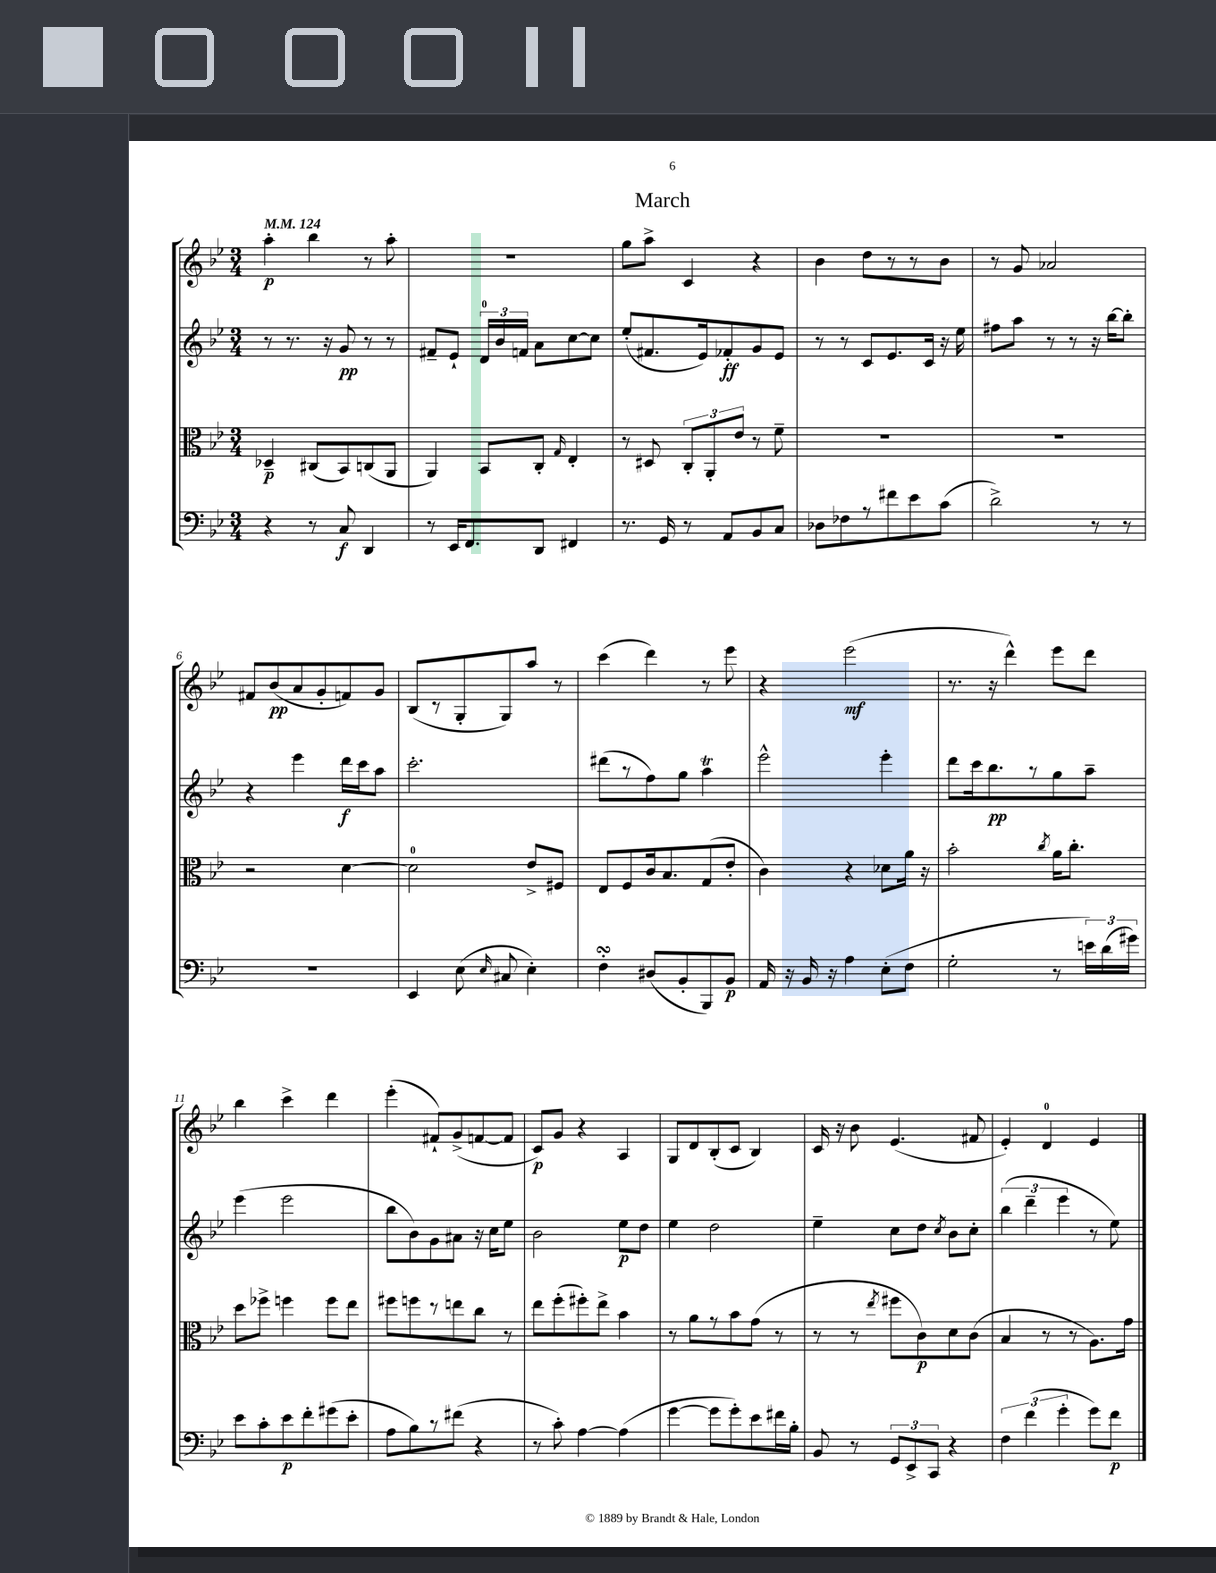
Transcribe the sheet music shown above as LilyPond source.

\header { title = "March" }
<<
\new StaffGroup <<
\new Staff = "s0" {
    \clef treble \key bes \major \numericTimeSignature \time 3/4 \tempo 4 = 124
    \autoBeamOff a''4-.\p bes''4 r8 a''8-. |
    R2. |
    g''8[ a''8]-> c'4 r4 |
    bes'4 d''8[ r8 r8 bes'8] |
    r8 g'8 aes'2 |
    fis'8[ bes'8\pp( a'8 g'8-. f'8) g'8] |
    bes8[( r8 g8-. g8) a''8] r8 |
    c'''4( d'''4) r8 ees'''8 |
    r4 ees'''2\mf( |
    r8. r16 d'''4-^) ees'''8[ d'''8] |
    bes''4 c'''4-> d'''4 |
    ees'''4-.( fis'8[-!) g'8->( f'8~ f'8] |
    c'8[\p) g'8] r4 a4 |
    g8[ d'8 bes8-.( c'8] bes4) |
    c'16 r16 bes'8 ees'4.( fis'8 |
    ees'4-.) d'4-0 ees'4 \bar "|." |
}
\new Staff = "s1" {
    \clef treble \key bes \major \numericTimeSignature \time 3/4
    \autoBeamOff r8 r8. r16 g'8\pp r8 r8 |
    fis'8[-- ees'8]-! \tuplet 3/2 { d'16[-0 bes'16 f'16] } a'8[ c''8~ c''8] |
    ees''8[-.( fis'8. ees'16) fes'8-.\ff g'8 ees'8] |
    r8 r8 c'8[ ees'8. c'16] r16 ees''16 |
    fis''8[ a''8] r8 r8 r16 bes''16[~ bes''8]-. |
    r4 ees'''4 d'''16[\f c'''16 a''8] |
    c'''2.-. |
    dis'''8[( r8 f''8) g''8] a''4\trill |
    ees'''2-^ ees'''4-. |
    d'''8[ c'''16 bes''8.\pp r8 g''8 a''8]-- |
    ees'''4( ees'''2 |
    bes''8[ bes'8) g'8 ais'8] r16 c''16[ ees''8] |
    bes'2 ees''8[\p d''8] |
    ees''4 d''2 |
    ees''4-- c''8[ d''8] \acciaccatura { c''8 } bes'8[ c''8]-. |
    \tuplet 3/2 { bes''4( d'''4-- ees'''4 } r8 ees''8) \bar "|." |
}
\new Staff = "s2" {
    \clef alto \key bes \major \numericTimeSignature \time 3/4
    \autoBeamOff des4--\p cis8[( bes,8) c8( a,8] |
    a,4) bes,8[ c8]-. \grace { g16 } ees4-. |
    r8 dis8 \tuplet 3/2 { c8[-. a,8-. ees'8] } r8 f'8-- |
    R2. |
    R2. |
    r2 d'4~ |
    d'2-0 ees'8[-> fis8] |
    ees8[ f8 c'16 bes8. g8( ees'8]-. |
    c'4) r4 des'8[ a'16] r16 |
    bes'2-. \acciaccatura { c''8 } a'16[ c''8.]-. |
    d''8[ fes''8]-> f''4 f''8[ ees''8] |
    fis''8[ f''8 r8 e''8 c''8] r8 |
    ees''8[ f''8-.( fis''8-.) ees''8]-> bes'4 |
    r8 a'8[ r8 bes'8 g'8]( r8 |
    r8 r8 \acciaccatura { ees''8 } fis''8[ c'8\p) d'8 c'8]( |
    bes4 r8 r8 a8.[) g'16] \bar "|." |
}
\new Staff = "s3" {
    \clef bass \key bes \major \numericTimeSignature \time 3/4
    \autoBeamOff r4 r8 c8\f d,4 |
    r8 ees,16[ f,8. d,8] fis,4 |
    r8. g,16 r8 a,8[ bes,8 c8] |
    des8[ fes8 r8 fis'8 ees'8 c'8]( |
    d'2->) r8 r8 |
    R2. |
    ees,4 ees8( \grace { ees16 } cis8 ees4-.) |
    f4-.\turn dis8[( bes,8-. bes,,8) bes,8]\p |
    a,16 r16 bes,16 r16 a4 ees8[-.( f8] |
    g2-. r8 \tuplet 3/2 { e'16[) d'16( gis'16]) } |
    ees'8[ c'8-. ees'8\p f'8-. gis'8( ees'8]-. |
    a8[ bes8) r8 fis'8]( r4 |
    r8 c'8-.) a4~ a4( |
    g'4~ g'8[ g'8-.) ees'8 fis'16 bes16]-. |
    bes,8 r8 \tuplet 3/2 { g,8[ ees,8-> c,8] } r4 |
    \tuplet 3/2 { f4 f'4( g'4-. } g'8[) f'8]\p \bar "|." |
}
>>
>>
